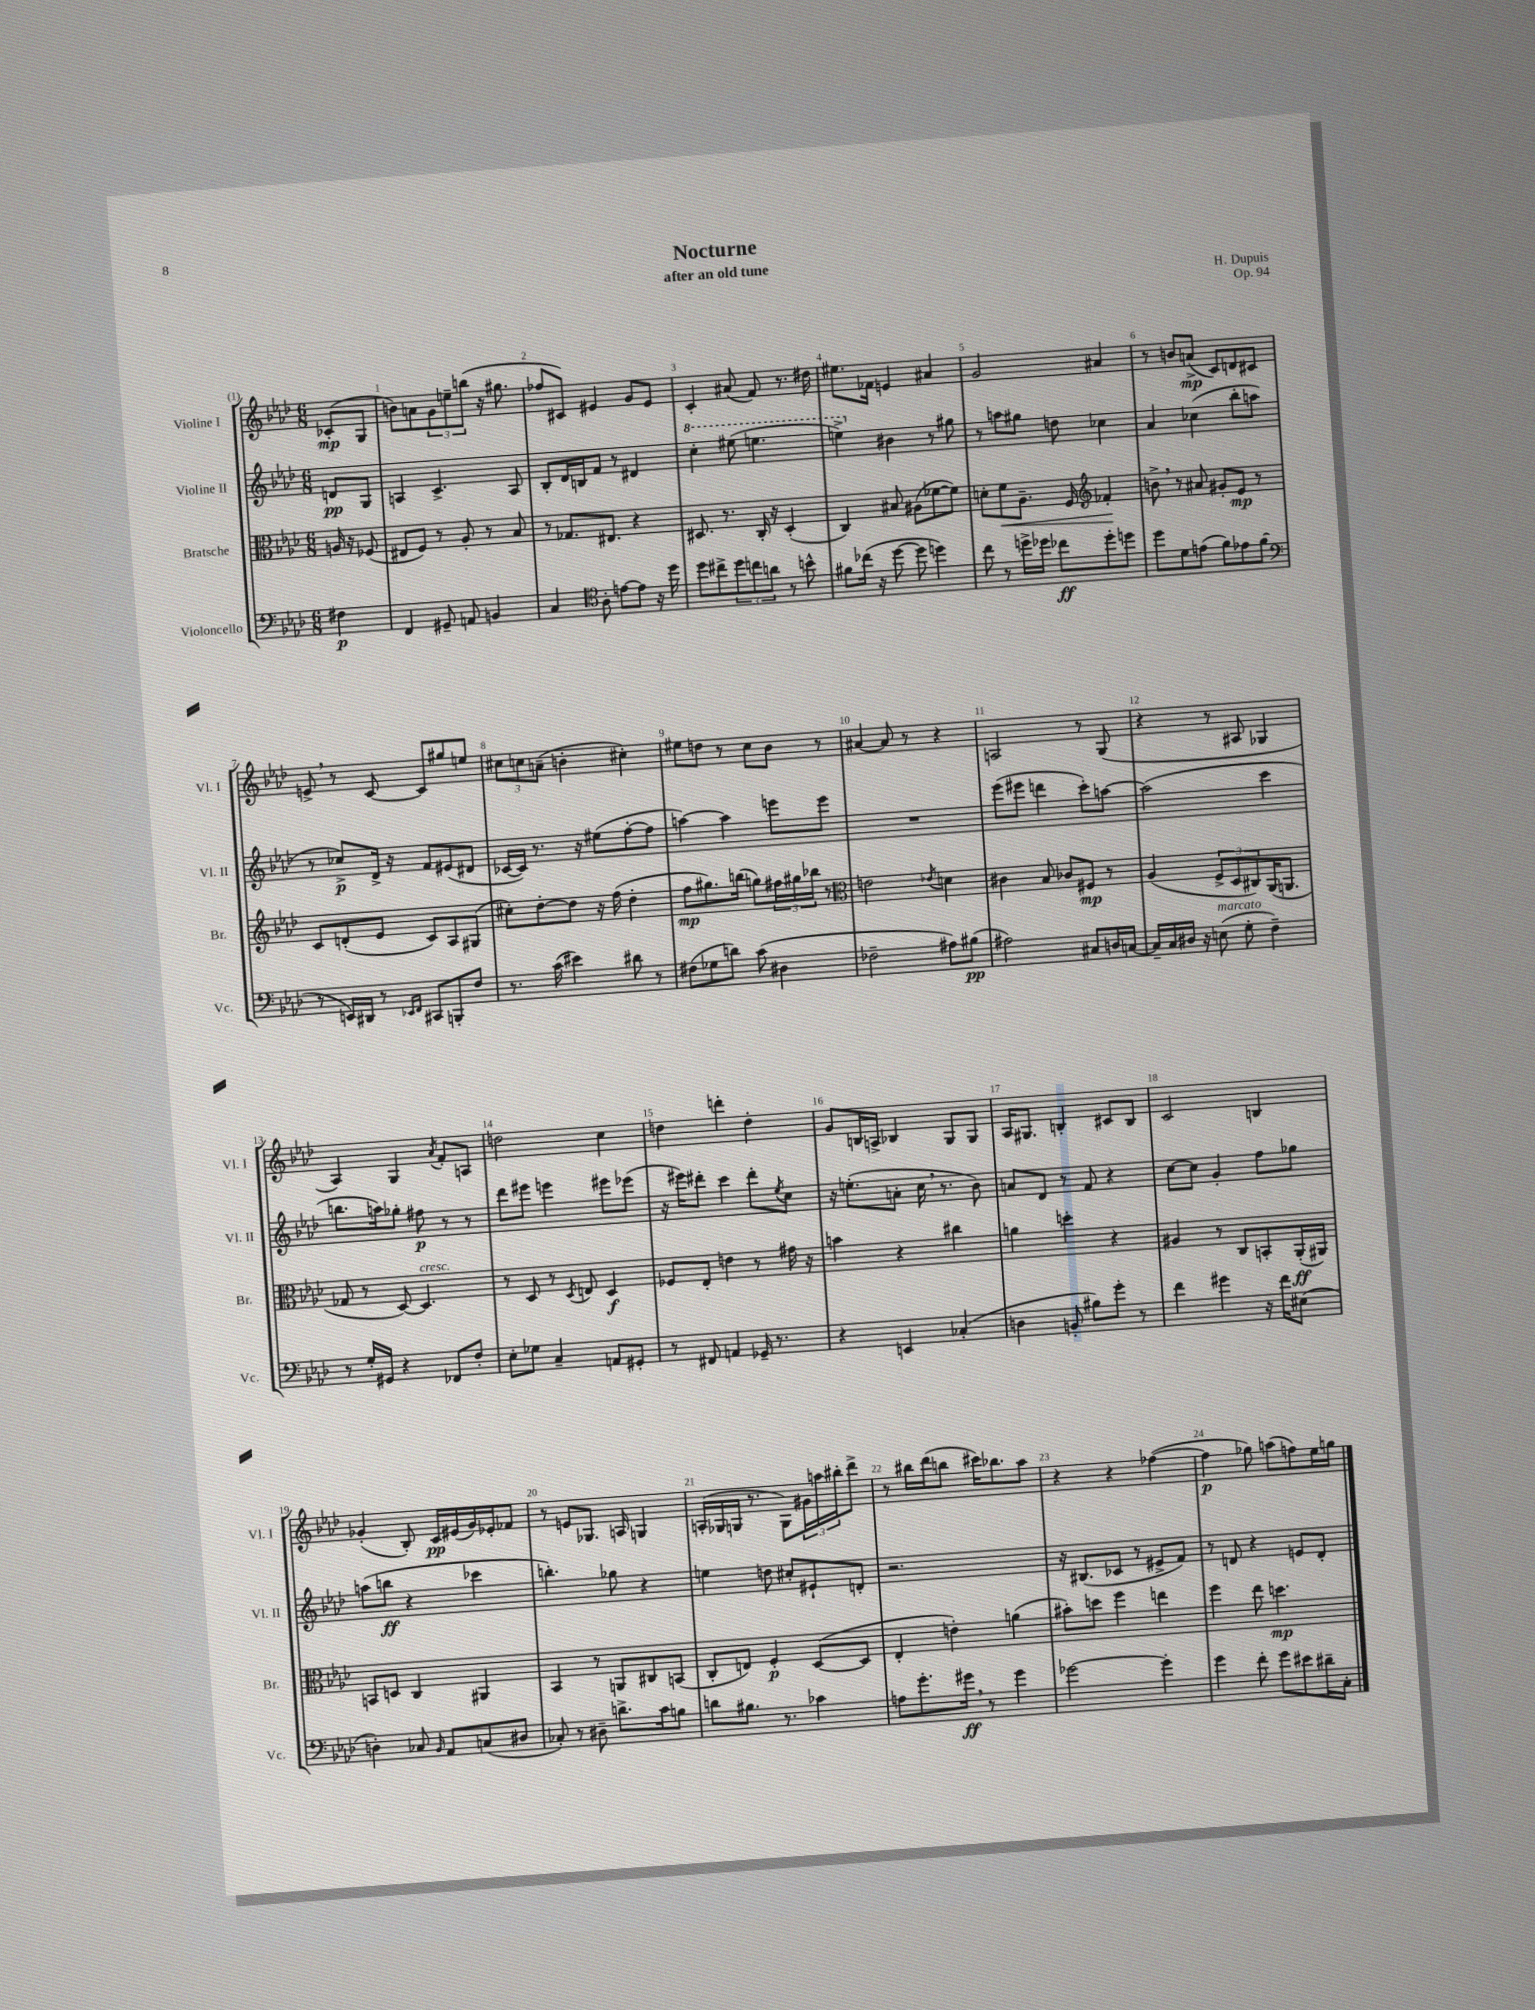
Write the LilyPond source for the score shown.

\header { title = "Nocturne" composer = "H. Dupuis" subtitle = "after an old tune" opus = "Op. 94" }
<<
\new StaffGroup <<
\new Staff = "s0" \with { instrumentName = "Violine I" shortInstrumentName = "Vl. I" } {
    \clef treble \key aes \major \numericTimeSignature \time 6/8 \partial 4
    ces'8-.\mp( g8 |
    b'8) a'8 \tuplet 3/2 { g'8 e''8-- b''8( } r16 gis''8. |
    fes''8 cis'8) eis'4 g'8 eis'8 |
    c'4-. ais'8( f'8) r8. dis''16 |
    eis''8. fes'16 e'4 ais'4 |
    g'2 ais'4 |
    r8 b'8 a'8->\mp( c'8) d'8 cis'8 |
    e'8-> \breathe r8 c'8~ c'8 gis''8 e''8 |
    \tuplet 3/2 { cis''8 c''8 a'8--( } b'4-. cis''4-.) |
    eis''8 d''8 r8 c''8 bes'8 r8 |
    ais'4~ ais'8 r8 r4 |
    a2 r8 g8( |
    r4 r8 ais8 ges4 |
    aes4) g4 \acciaccatura { aes'8 } f'8-. a8 |
    d''2 c''4 |
    d''4 d'''4-. d''4-. |
    g'8 b16 a16-> bes4 g8 g8 |
    aes16 gis8. b4-. cis'8 b8 |
    c'2 b4 |
    ges'4-.( bes8-.) c'16\pp eis'16( ges'16) ees'16-. fes'8 |
    r8 e'8 ges8. a16 g4 |
    a16-.( ges16 g16 r8. g8) \tuplet 3/2 { gis'16 a''16 bis''16-. } des'''8-> |
    r8 bis''16 des'''16( b''8 cis'''16) bes''8. aes''8 |
    r4 r4 fes''4~( |
    fes''4\p ges''8) a''8( f''8) ees''16 g''16 \bar "|." |
}
\new Staff = "s1" \with { instrumentName = "Violine II" shortInstrumentName = "Vl. II" } {
    \clef treble \key aes \major \numericTimeSignature \time 6/8 \partial 4
    d'8\pp g8 |
    a4 c'4.-> a8 |
    bes8-. des'16 b16 f'8 r8 dis'4 |
    \ottava #1 c'''4-. eis'''8( e'''4. |
    e'''4->) \ottava #0 bis'4 r8 gis''8 |
    r8 a''8 gis''8 d''8 ces''4 |
    aes'4 ces''4( bes''8-. a''8 |
    r8 ces''8->\p) des'16-> r16 f'8 eis'8( dis'8 |
    ces'16~ ces'16) r8. r16 eis''8( f''8~-. f''8 |
    a''4~) a''4 e'''8 e'''8 |
    R2. |
    ees'''8( eis'''8 d'''4 c'''8-.) a''8~ |
    a''2( c'''4 |
    b''8. a''16) ges''8-. fis''8\p r8 r8 |
    des'''8 eis'''8 e'''4 eis'''8 ees'''8( |
    r16 eis'''16) dis'''8-. c'''4 dis'''8-. \acciaccatura { ees''8 } c''8 |
    r16 e''8.-.( a'8-. c''16 \breathe r8. bes'8) |
    a'8 des'8 r8 f'8 r4 |
    c''8~ c''8 g'4-. f''8 ges''8 |
    a''8( b''8\ff r4 ces'''4 |
    b''4.-.) ges''8 r4 |
    e''4 d''8 cis''8-. eis'8-! d'8-. |
    r2. |
    r16 bis8.( ces'8 r8 eis'8-> f'8) |
    r8 d'8 r4 e'8 d'8-. \bar "|." |
}
\new Staff = "s2" \with { instrumentName = "Bratsche" shortInstrumentName = "Br." } {
    \clef alto \key aes \major \numericTimeSignature \time 6/8 \partial 4
    a16 r16 fes8( |
    eis8 f8) r8 aes8-. r8 bes8 |
    r8 ges8. eis8. r4 |
    dis8. r8. c16-. r16 dis4-.( |
    c4) bis8 ais8( fes'8~ fes'8) |
    d'8-. f'8\< aes8.-- f16 \clef treble fes'4-.\! |
    b'8-> \breathe r8 ais'8 gis'8-. ees'8\mp r8 |
    c'8 d'8-.( ees'8 c'8) aes8 gis8( |
    cis''8-.) des''8~-. des''8 r16 f''16( des''4-. |
    f''8\mp gis''8.) b''16( g''8) \tuplet 3/2 { fis''16 gis''16 bes''16 } r8 |
    \clef alto e'2 \acciaccatura { ees'8 } d'4 |
    cis'4 bes8 ces'8 fis8\mp r8 |
    aes4( \tuplet 3/2 { f8-> des8 cis8) } aes,16( a,8. |
    ges8 r8 des8~) des4.^\markup { \italic "cresc." } |
    r8 des8 r8 \acciaccatura { des8 } e8 des4\f |
    fes8 ees8-. e'4 r8 gis'16 r16 |
    b'4 r4 cis''4 |
    a'4 d''4-. r4 |
    ais4 r8 c8 b,8-. aes,16-.\ff( ais,16) |
    b,8 d8 c4 ais,4 |
    bes,4 r8 a,8 cis8 b,8( |
    c8-. e8) f4-.\p des8~( des8 |
    ees4-. e'4-.) a'4( |
    bis'8-.) d''8 f''4 e''4 |
    f''4 ees''8 d''4.\mp \bar "|." |
}
\new Staff = "s3" \with { instrumentName = "Violoncello" shortInstrumentName = "Vc." } {
    \clef bass \key aes \major \numericTimeSignature \time 6/8 \partial 4
    fis4\p |
    f,4 gis,8-- a,8 b,4 |
    c4 \clef tenor aes8-. e'8~ e'8 r16 des''16 |
    des''8 cis''8-> \tuplet 3/2 { des''8 c''8 a'8 } r8 b'8-^ |
    fis'8 ces''16( r16 des''8~ des''8 d''4) |
    c''8 r8 d''16-> des''16 ces''8\ff des''8-. d''8 |
    des''8 des'8 e'8( f'8) ees'8 f'8( |
    \clef bass r8 e,16) dis,16 r8 \grace { ees,16 f,16 } cis,8 b,,8-. f8 |
    r8. c'16( eis'4) dis'8 r8 |
    fis8( ges8 d'8) c'8( dis4 |
    fes2-- ais8) bis8\pp( |
    ais2) cis8 d16 c16~ |
    c16-- c16 dis16 r16 e8^\markup { \italic "marcato" }( g8-. f4--) |
    r8 g16-. gis,16 r4 fes,8 f8-. |
    ees8-. ges8 c4-- a,8 gis,8-. |
    r8 fis,8 a,4 ges,16-- r8. |
    r4 e,4 ces4-.( |
    d4 b,8-. bis8) g'8-. r8 |
    f'4 gis'4 r16 f'16 eis8( |
    d4-.) ces8 \grace { bes,16 } aes,8 c8( dis8 |
    ces8-.) r8 dis8-- d'8.-> c'16 b8 |
    d'8 bis8. r8. ces'4 |
    a8 g'8.-. gis'16\ff \breathe r8 gis'4 |
    ges'2~ ges'4-. |
    g'4 f'8-. g'8 eis'8 dis'16-- c16-. \bar "|." |
}
>>
>>
\layout { \context { \Score \override BarNumber.break-visibility = ##(#f #t #t) barNumberVisibility = #all-bar-numbers-visible } }
